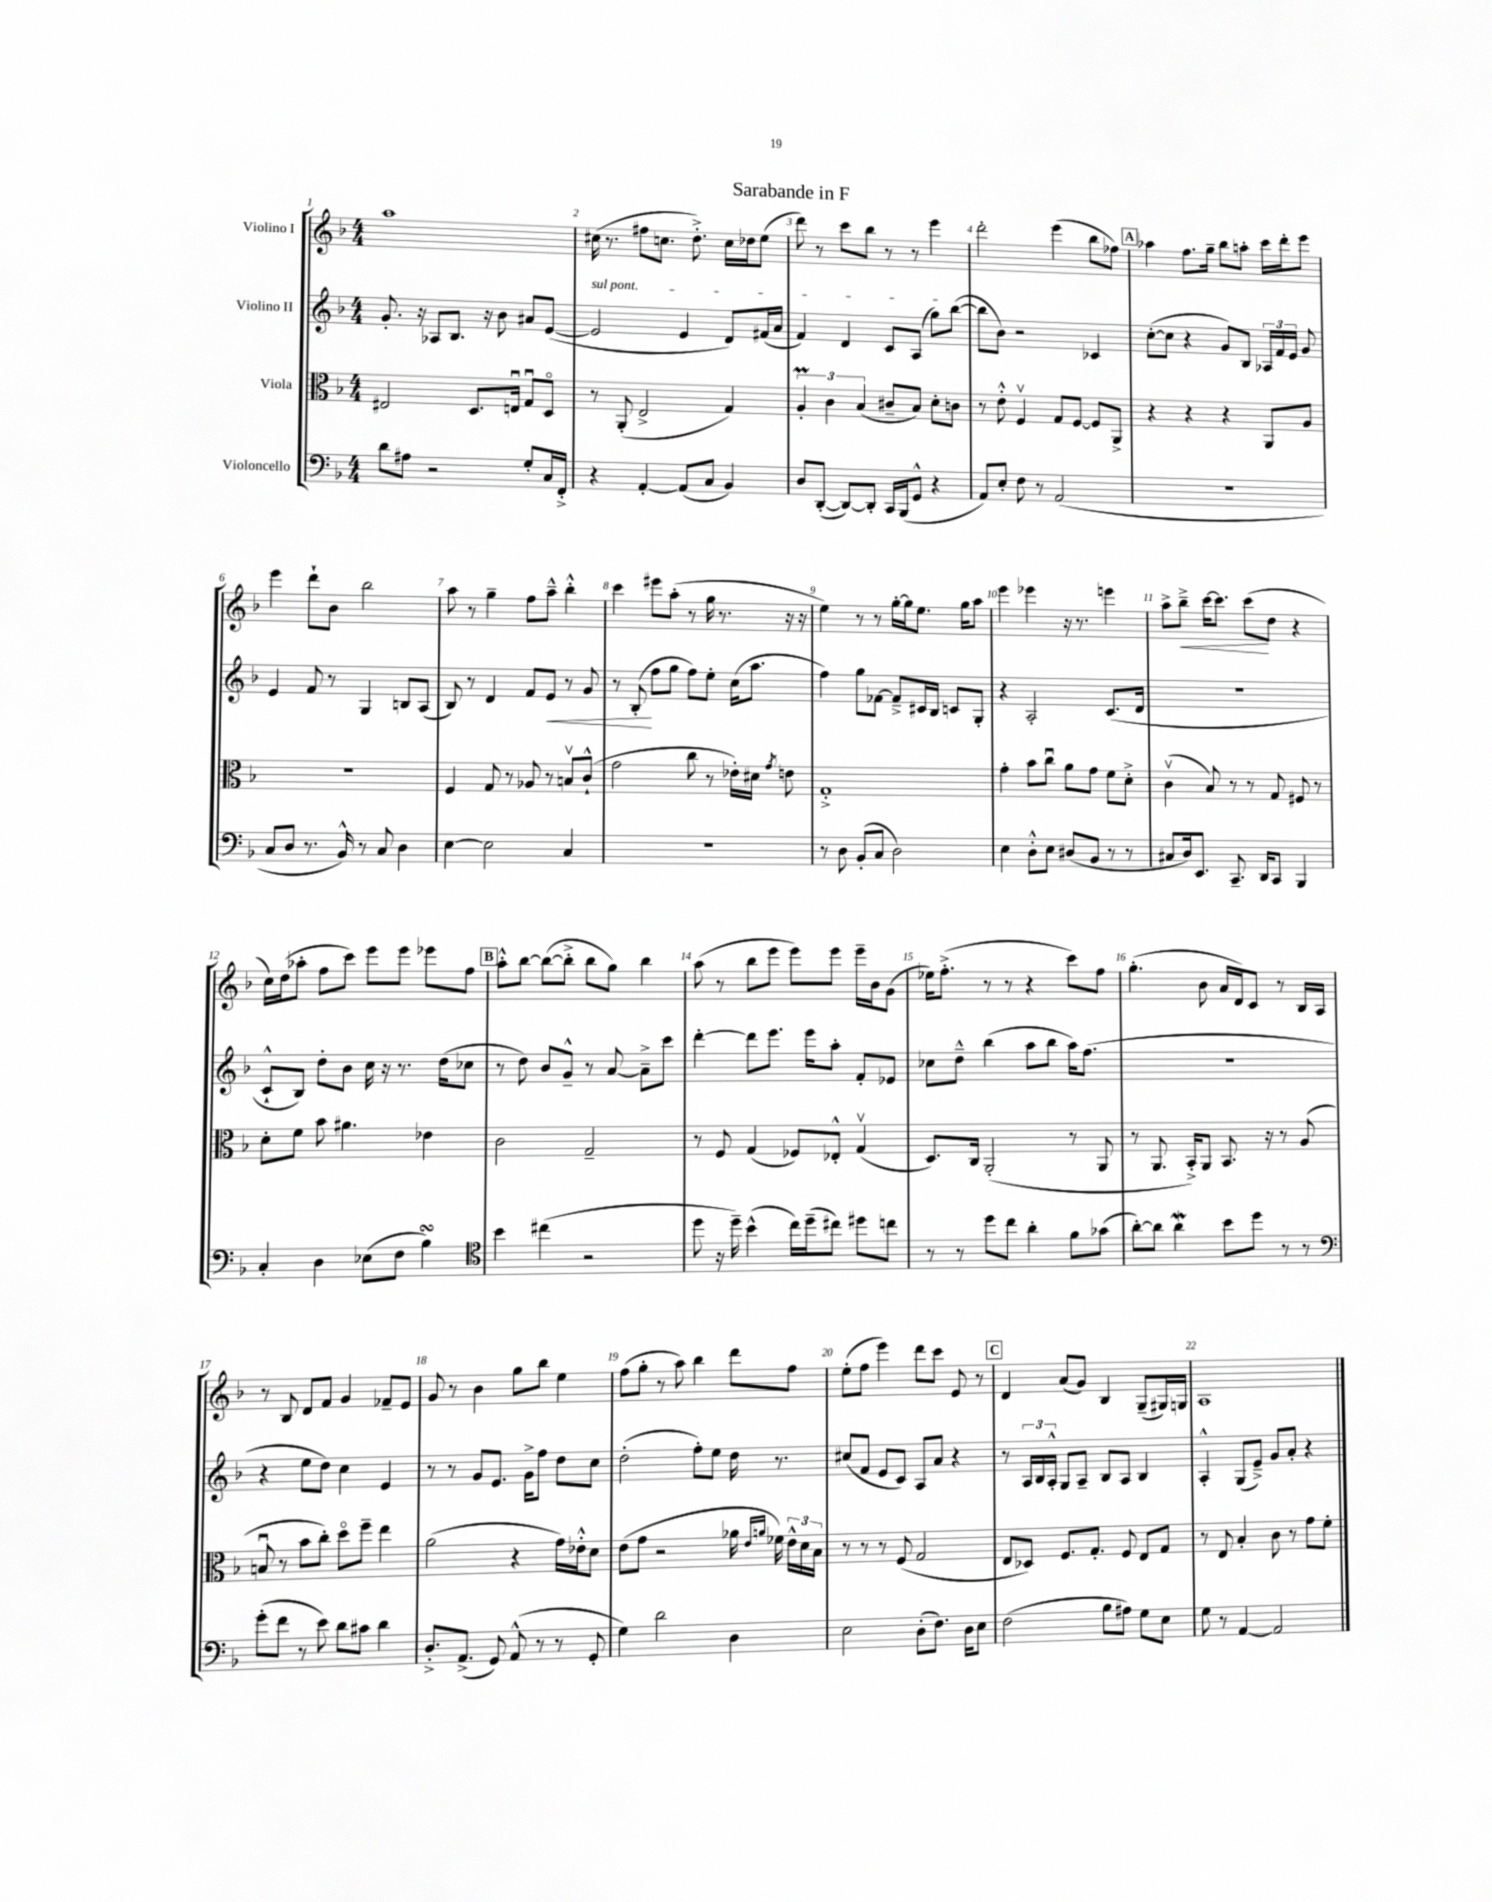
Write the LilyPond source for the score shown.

\header { title = "Sarabande in F" }
<<
\new StaffGroup <<
\new Staff = "s0" \with { instrumentName = "Violino I" } {
    \clef treble \key f \major \numericTimeSignature \time 4/4
    \autoBeamOff a''1 |
    cis''16( r8. fis''8[ c''8.] d''8.-.->) c''16[ des''16 e''8]( |
    d'''8) r8 c'''8[ bes''8] r8 r8 e'''4 |
    d'''2-. e'''4( bes''8[ fes''8]) |
    \mark \markup { \box "A" } aes''4 f''8.[ g''16]-- bes''8[ a''8]-. c'''16[ d'''16-. e'''8] |
    e'''4 d'''8[-! bes'8] bes''2 |
    a''8 r8 g''4-- f''8[ a''8]---^ bes''4-.-^ |
    c'''4 eis'''8[ a''8]-.( r8 g''16 r8. r16 r16 |
    e''4) r8 r8 g''16[~-. g''16 e''8.] g''16[ a''8] |
    e'''4 ees'''4 r16 r8. e'''4 |
    a''8[-> bes''8]--->\< c'''16[~ c'''8.] c'''8[\!( d''8] r4 |
    c''16[) d''16( aes''8]-. f''8[ c'''8]) e'''8[ e'''8] ees'''8[ f''8] |
    \mark \markup { \box "B" } a''8[-.-^ bes''8]~ bes''8[~( bes''8]-.-> bes''8[ g''8]) bes''4 |
    a''8( r8 bes''8[ e'''8] e'''8[) e'''8] e'''16[-- bes'16 g'8]( |
    ees''16[) f''8.]-.->( r8 r8 r4 c'''8[) f''8] |
    g''4.-.( bes'8 a'16[ d'16) c'8] r8 bes16[ a16] |
    r8 bes8 d'8[ f'8] g'4 fes'8[-- e'8] |
    g'8 r8 bes'4 g''8[ bes''8] e''4 |
    f''8[( g''8]-. r8 a''8) bes''4 d'''8[ f''8] |
    e''8[-.( f''8] e'''4) d'''8[ c'''8] e'8 r8 |
    \mark \markup { \box "C" } d'4 a'8[( g'8]) bes4 g8[--( gis16) g16] |
    a1 \bar "|." |
}
\new Staff = "s1" \with { instrumentName = "Violino II" } {
    \clef treble \key f \major \numericTimeSignature \time 4/4
    \autoBeamOff g'8.-. r16 aes8[ bes8.] r16 bes'8 ais'8[ e'8]~( |
    \once \override TextSpanner.bound-details.left.text = \markup { \italic "sul pont." } e'2\startTextSpan e'4 d'8[) fis'16( a'16] |
    f'4) d'4 c'8[ a8]( g''8[) bes''8]~\stopTextSpan( |
    bes''8[ bes'8]) r2 ces'4 |
    \mark \markup { \box "A" } c''8[~-.( c''8] r4 g'8[) bes8] \tuplet 3/2 { aes16[ f'16 e'16] } g'8 |
    e'4 f'8 r8 g4 b8[ a8]( |
    bes8) r8 d'4 f'8[ e'8]\< r8 g'8 |
    r8 bes8-.\!( f''8[ g''8] f''8[) e''8]-. c''16[( a''8.] |
    f''4) g''8[ fes'8]~ fes'8[---> cis'16 bes16] c'8[ g8]-. |
    r4 a2-. c'8.[( d'16] |
    r1 |
    c'8[-!-^ bes8]) d''8[-. bes'8] c''16 r16 r8. d''16[( ces''8] |
    \mark \markup { \box "B" } r8 d''8) bes'8[ g'8]---^ r8 a'8~ a'8[---> c'''8] |
    d'''4~-. d'''8[ e'''8.] e'''16[ a''8]-. f'8[-. ees'8] |
    ces''8[ d''8]---^ bes''4( a''8[ bes''8] a''16[) f''8.]( |
    R1 |
    r4 e''8[ d''8]) c''4 e'4 |
    r8 r8 g'8[ e'8.] g'16[-> f''8] d''8[ c''8] |
    d''2-.( f''8[-.) e''8] d''16 r8. |
    cis''8[( f'8] e'8[ c'8]) a8[ a'8] r4 |
    \mark \markup { \box "C" } r8 \tuplet 3/2 { a16[ bes16 a16]-.-^ } g8[ a8]-- bes8[ a8] bes4 |
    a4-.-^ g8[( e'8]--->) g'8[ a'8]-. r4 \bar "|." |
}
\new Staff = "s2" \with { instrumentName = "Viola" } {
    \clef alto \key f \major \numericTimeSignature \time 4/4
    \autoBeamOff eis2 d8.[ e16]\downbow g8[\downbow d8]\flageolet |
    r8 a,8-.( e2-> g4) |
    \tuplet 3/2 { a4-.\prall c'4 bes4( } cis'8[-- bes8]) d'8[-. c'8] |
    r8 e'8-.-^ f4\upbow g8[ f8]~ f8[ a,8]-> |
    \mark \markup { \box "A" } r4 r4 r4 a,8[ a8] |
    R1 |
    f4 g8 r8 aes8 r8 b8[\upbow c'8]-!-^( |
    g'2 c''8 r8 ees'16[-.) dis'16] \acciaccatura { g'8 } e'8 |
    g1-.-> |
    g'4-. bes'8[ c''8]\downbow a'8[ g'8] f'8[ d'8]-.-> |
    c'4\upbow( bes8) r8 r8 g8 fis8 r8 |
    d'8[-. f'8] bes'8 ais'4. ees'4 |
    \mark \markup { \box "B" } c'2 g2-- |
    r8 f8 g4( fes8[) ees8]-.-^ g4\upbow( |
    d8.[) c16] a,2-.( r8 a,8 |
    r8 a,8. bes,16[-.->) a,8] bes,8. r16 r8 a8( |
    b8\downbow r8 bes'8[ c''8]-.) d''8[\flageolet f''8]-- e''4 |
    a'2( r4 g'16[) ees'16-.-^ d'8] |
    e'8[( g'8] r2 aes'16 \grace { e'16[ a'16] } fes'16) \tuplet 3/2 { e'16[-^ d'16 bes16] } |
    r8 r8 r8 f8( g2 |
    \mark \markup { \box "C" } e8[ des8]) f8.[ g8.]-. f8 e8[ g8] |
    r8 e8 bes4-. c'8 r8 g'8[ f'8]-. \bar "|." |
}
\new Staff = "s3" \with { instrumentName = "Violoncello" } {
    \clef bass \key f \major \numericTimeSignature \time 4/4
    \autoBeamOff d'8[ ais8] r2 g8[-. c16 f,16]-.-> |
    r4 a,4~-. a,8[( c8] bes,4) |
    d8[ d,8]~-.( d,8[~) d,8]-. c,16[ bes,,16( g,8]-^ r4 |
    a,8[) e8]-. f8 r8 a,2( |
    \mark \markup { \box "A" } R1 |
    c8[ d8] r8. bes,16-^) r8 c8 d4 |
    e4~ e2 c4 |
    r1 |
    r8 d8 bes,8[-.( c8] d2) |
    e4 d8[-.-^ e8] dis8[( bes,8] r8 r8 |
    cis8[ d16) e,8.] c,8.-- d,16[ c,8] bes,,4 |
    c4-. d4 ees8[( f8] bes4\turn) |
    \mark \markup { \box "B" } \clef tenor bes'4 cis''4( r2 |
    d''8 r16 d''16--) bes'4-^( c''16[) d''16--( cis''8]) dis''8[ c''8] |
    r8 r8 d''8[ c''8] a'4-. f'8[ ges'8]( |
    a'8[~-.) a'8] a'4\mordent bes'8[ d''8] r8 r8 |
    \clef bass g'8[-.( f'8] r8 e'8) d'8[ cis'8] d'4 |
    d8.[-.-> a,8.]->( g,8) a,8-^( r8 r8 g,8-. |
    g4) d'2 d4 |
    e2 d8[-.( f8.]) d16[ e8] |
    \mark \markup { \box "C" } f2( bes8[ ais8]) g8[ e8] |
    g8 r8 a,4~ a,2 \bar "|." |
}
>>
>>
\layout { \context { \Score \override BarNumber.break-visibility = ##(#f #t #t) barNumberVisibility = #all-bar-numbers-visible } }
